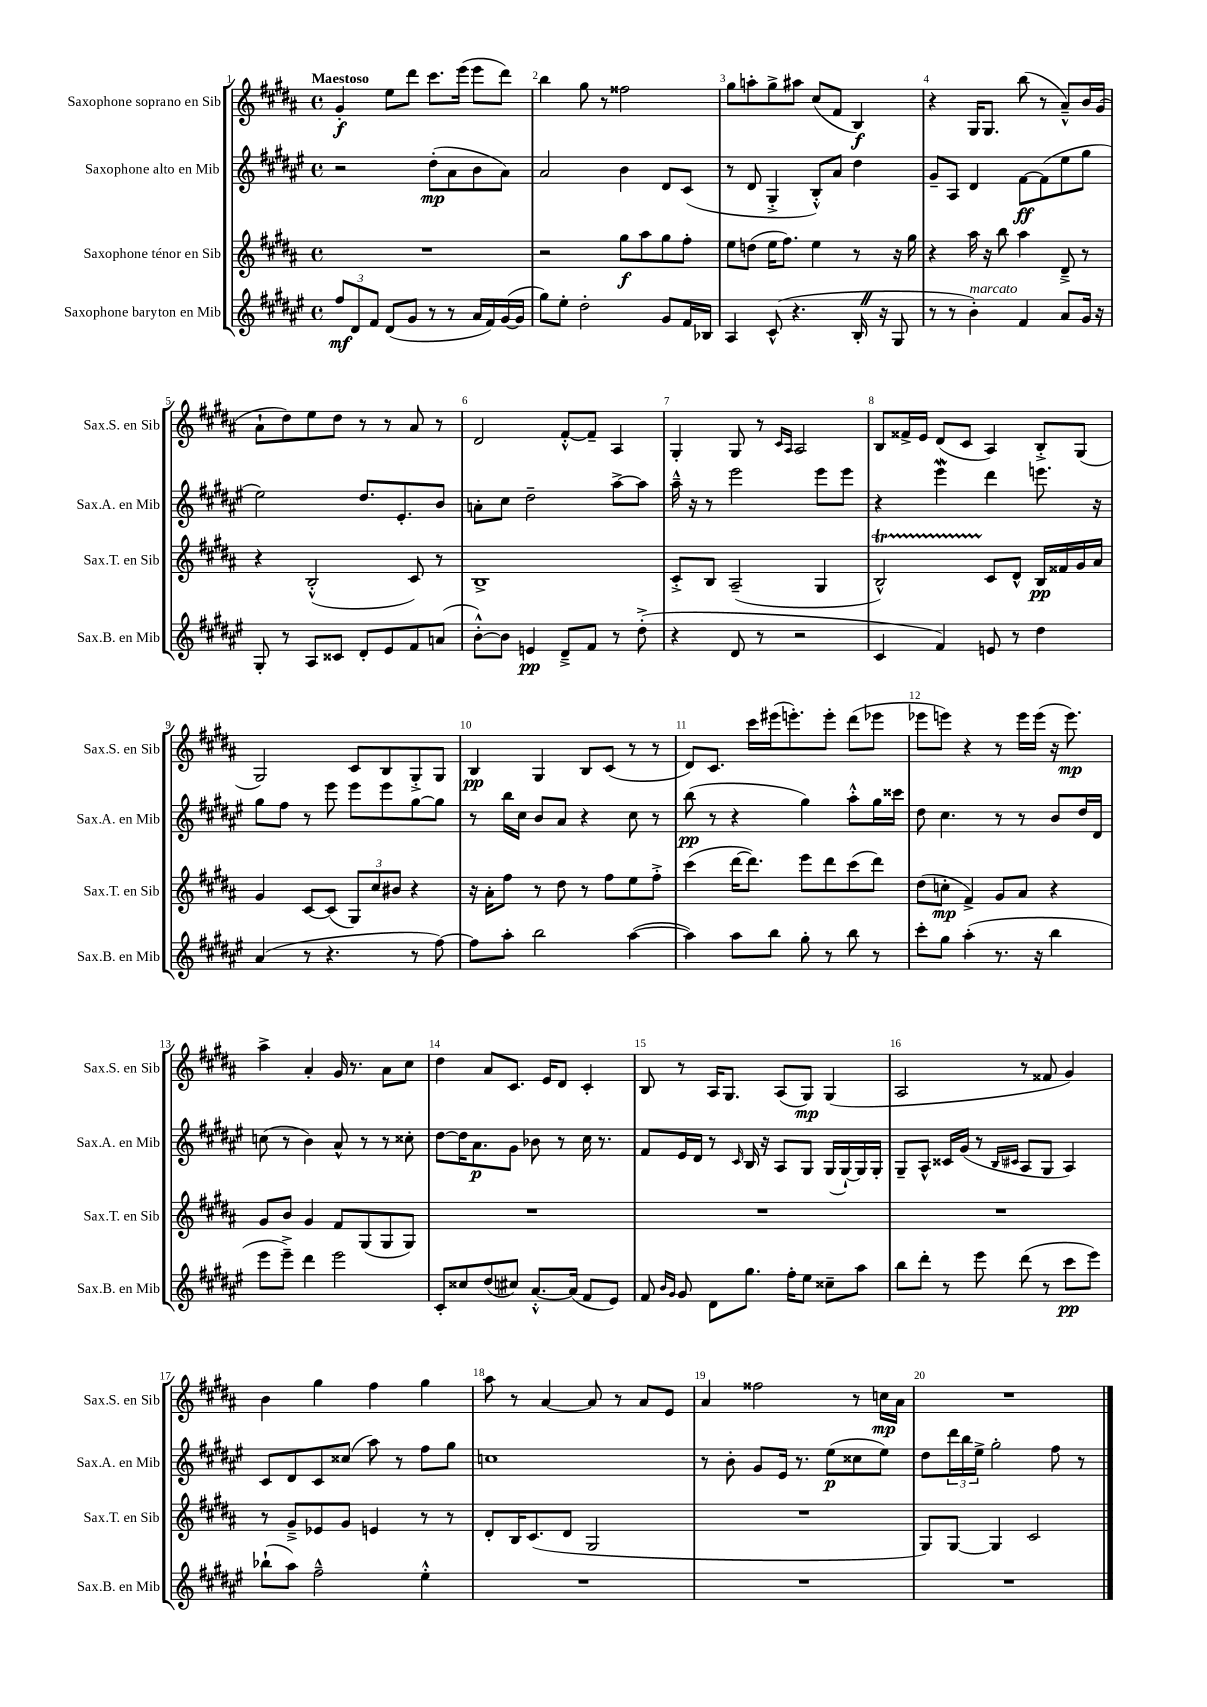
<<
\new StaffGroup <<
\new Staff = "s0" \with { instrumentName = "Saxophone soprano en Sib" shortInstrumentName = "Sax.S. en Sib" } {
    \clef treble \key b \major \defaultTimeSignature \time 4/4 \tempo "Maestoso"
    gis'4-.\f e''8 dis'''8 cis'''8. e'''16( e'''8 dis'''8) |
    b''4 gis''8 r8 fisis''2 |
    gis''8 a''8-. gis''8-> ais''8 cis''8( fis'8 b4\f) |
    r4 gis16 gis8. b''8( r8 ais'8---^) b'16 gis'16( |
    ais'8-! dis''8) e''8 dis''8 r8 r8 ais'8 r8 |
    dis'2 fis'8~-.-^ fis'8-- ais4 |
    gis4-. gis8 r8 \grace { cis'16 ais16 } ais2 |
    b8 fisis'16-> e'16 dis'8( cis'8 ais4) b8-.-> gis8( |
    gis2) cis'8 b8 gis8-.-> gis8 |
    b4\pp gis4 b8 cis'8( r8 r8 |
    dis'8) cis'8. cis'''16 eis'''16( e'''8.-.) e'''8-. dis'''8( ees'''8 |
    ees'''8 e'''8) r4 r8 e'''16 e'''16( r16 e'''8.\mp) |
    ais''4-> ais'4-. gis'16 r8. ais'8 cis''8 |
    dis''4 ais'8 cis'8. e'16 dis'8 cis'4-. |
    b8 r8 ais16 gis8. ais8( gis8\mp) gis4( |
    ais2 r8 fisis'8 gis'4) |
    b'4 gis''4 fis''4 gis''4 |
    ais''8 r8 ais'4~ ais'8 r8 ais'8 e'8 |
    ais'4 fisis''2 r8 c''16\mp ais'16 |
    R1 \bar "|." |
}
\new Staff = "s1" \with { instrumentName = "Saxophone alto en Mib" shortInstrumentName = "Sax.A. en Mib" } {
    \clef treble \key fis \major \defaultTimeSignature \time 4/4
    r2 dis''8-.\mp( ais'8 b'8 ais'8) |
    ais'2 b'4 dis'8 cis'8( |
    r8 dis'8 gis4-.-> b8-.-^) ais'8 dis''4 |
    gis'8-- ais8 dis'4 fis'8~\ff fis'8( eis''8 gis''8 |
    eis''2) dis''8. eis'8.-. b'8 |
    a'8-. cis''8 dis''2-- ais''8~-> ais''8 |
    ais''16---^ r16 r8 eis'''2 eis'''8 eis'''8 |
    r4 eis'''4\mordent dis'''4 e'''8. r16 |
    gis''8 fis''8 r8 eis'''8 eis'''8 eis'''8 gis''8~ gis''8 |
    r8 b''16 cis''16 b'8 ais'8 r4 cis''8 r8 |
    b''8\pp( r8 r4 gis''4) ais''8-.-^ gis''16 cisis'''16 |
    dis''8 cis''4. r8 r8 b'8 dis''16 dis'16 |
    c''8( r8 b'4) ais'8-^ r8 r8 cisis''8-. |
    dis''8~ dis''16 ais'8.\p gis'8 bes'8 r8 cis''16 r8. |
    fis'8 eis'16 dis'16 r8 \grace { cis'16 } b16 r16 ais8 gis8 gis16( gis16~-!) gis16 gis16-. |
    gis8-- ais8-^ cisis'16 gis'16( r8 \grace { b16 cis'16 } ais8 gis8 ais4) |
    cis'8 dis'8 cis'8 cisis''8( ais''8) r8 fis''8 gis''8 |
    c''1 |
    r8 b'8-. gis'8 eis'16 r8. eis''8\p( cisis''8 eis''8) |
    dis''8 \tuplet 3/2 { dis'''16 b''16 eis''16-> } gis''2-. fis''8 r8 \bar "|." |
}
\new Staff = "s2" \with { instrumentName = "Saxophone ténor en Sib" shortInstrumentName = "Sax.T. en Sib" } {
    \clef treble \key b \major \defaultTimeSignature \time 4/4
    R1 |
    r2 gis''8\f ais''8 gis''8 fis''8-. |
    e''8 d''8( e''16 fis''8.) e''4 r8 r16 gis''16 |
    r4 ais''16 r16 b''8 ais''4 dis'8---> r8 |
    r4 b2-.-^( cis'8) r8 |
    b1-> |
    cis'8-.-> b8 ais2--( gis4 |
    b2-^\startTrillSpan) cis'8\stopTrillSpan dis'8-^ b16\pp fisis'16 gis'16 ais'16 |
    gis'4 cis'8~ cis'8( \tuplet 3/2 { gis8) cis''8 bis'8 } r4 |
    r16 ais'16-. fis''8 r8 dis''8 r8 fis''8 e''8 fis''8-.-> |
    cis'''4( dis'''16~ dis'''8.) e'''8 dis'''8 cis'''8( dis'''8) |
    dis''8( c''8-.\mp fis'4->) gis'8 ais'8 r4 |
    gis'8 b'8 gis'4 fis'8 gis8( gis8 gis8) |
    R1 |
    R1 |
    R1 |
    r8 gis'8---> ees'8 gis'8 e'4 r8 r8 |
    dis'8-. b16 cis'8.( dis'8 gis2 |
    R1 |
    gis8) gis8~ gis4 cis'2 \bar "|." |
}
\new Staff = "s3" \with { instrumentName = "Saxophone baryton en Mib" shortInstrumentName = "Sax.B. en Mib" } {
    \clef treble \key fis \major \defaultTimeSignature \time 4/4
    \tuplet 3/2 { fis''8\mf dis'8 fis'8 } dis'8( gis'8 r8 r8 ais'16 fis'16) gis'16~( gis'16 |
    gis''8) eis''8-. dis''2-. gis'8 fis'16 bes16 |
    ais4 cis'8-^( r4. b16-. \once \override BreathingSign.text = \markup { \musicglyph "scripts.caesura.straight" } \breathe r16 gis8 |
    r8 r8 b'4-.^\markup { \italic "marcato" }) fis'4 ais'8 gis'16 r16 |
    gis8-. r8 ais8 cisis'8 dis'8-. eis'8 fis'8 a'8( |
    b'8~-.-^) b'8 e'4\pp dis'8---> fis'8 r8 dis''8-.->( |
    r4 dis'8 r8 r2 |
    cis'4 fis'4) e'8 r8 dis''4 |
    ais'4( r8 r4. r8 fis''8~) |
    fis''8 ais''8-. b''2 ais''4~( |
    ais''4) ais''8 b''8 gis''8-. r8 b''8 r8 |
    cis'''8-. gis''8 ais''4-.( r8. r16 b''4 |
    eis'''8 eis'''8--->) dis'''4 eis'''2 |
    cis'8-. cisis''8 dis''8( cis''8) ais'8.~-.-^ ais'16( fis'8 eis'8) |
    fis'8 \grace { b'16 gis'16 } gis'8 dis'8 gis''8. fis''16-. eis''8 cisis''8-- ais''8 |
    b''8 dis'''8-. r8 eis'''8 dis'''8( r8 cis'''8\pp eis'''8) |
    bes''8-!( ais''8) fis''2---^ eis''4-.-^ |
    R1 |
    R1 |
    R1 \bar "|." |
}
>>
>>
\layout { \context { \Score \override BarNumber.break-visibility = ##(#f #t #t) barNumberVisibility = #all-bar-numbers-visible } }
